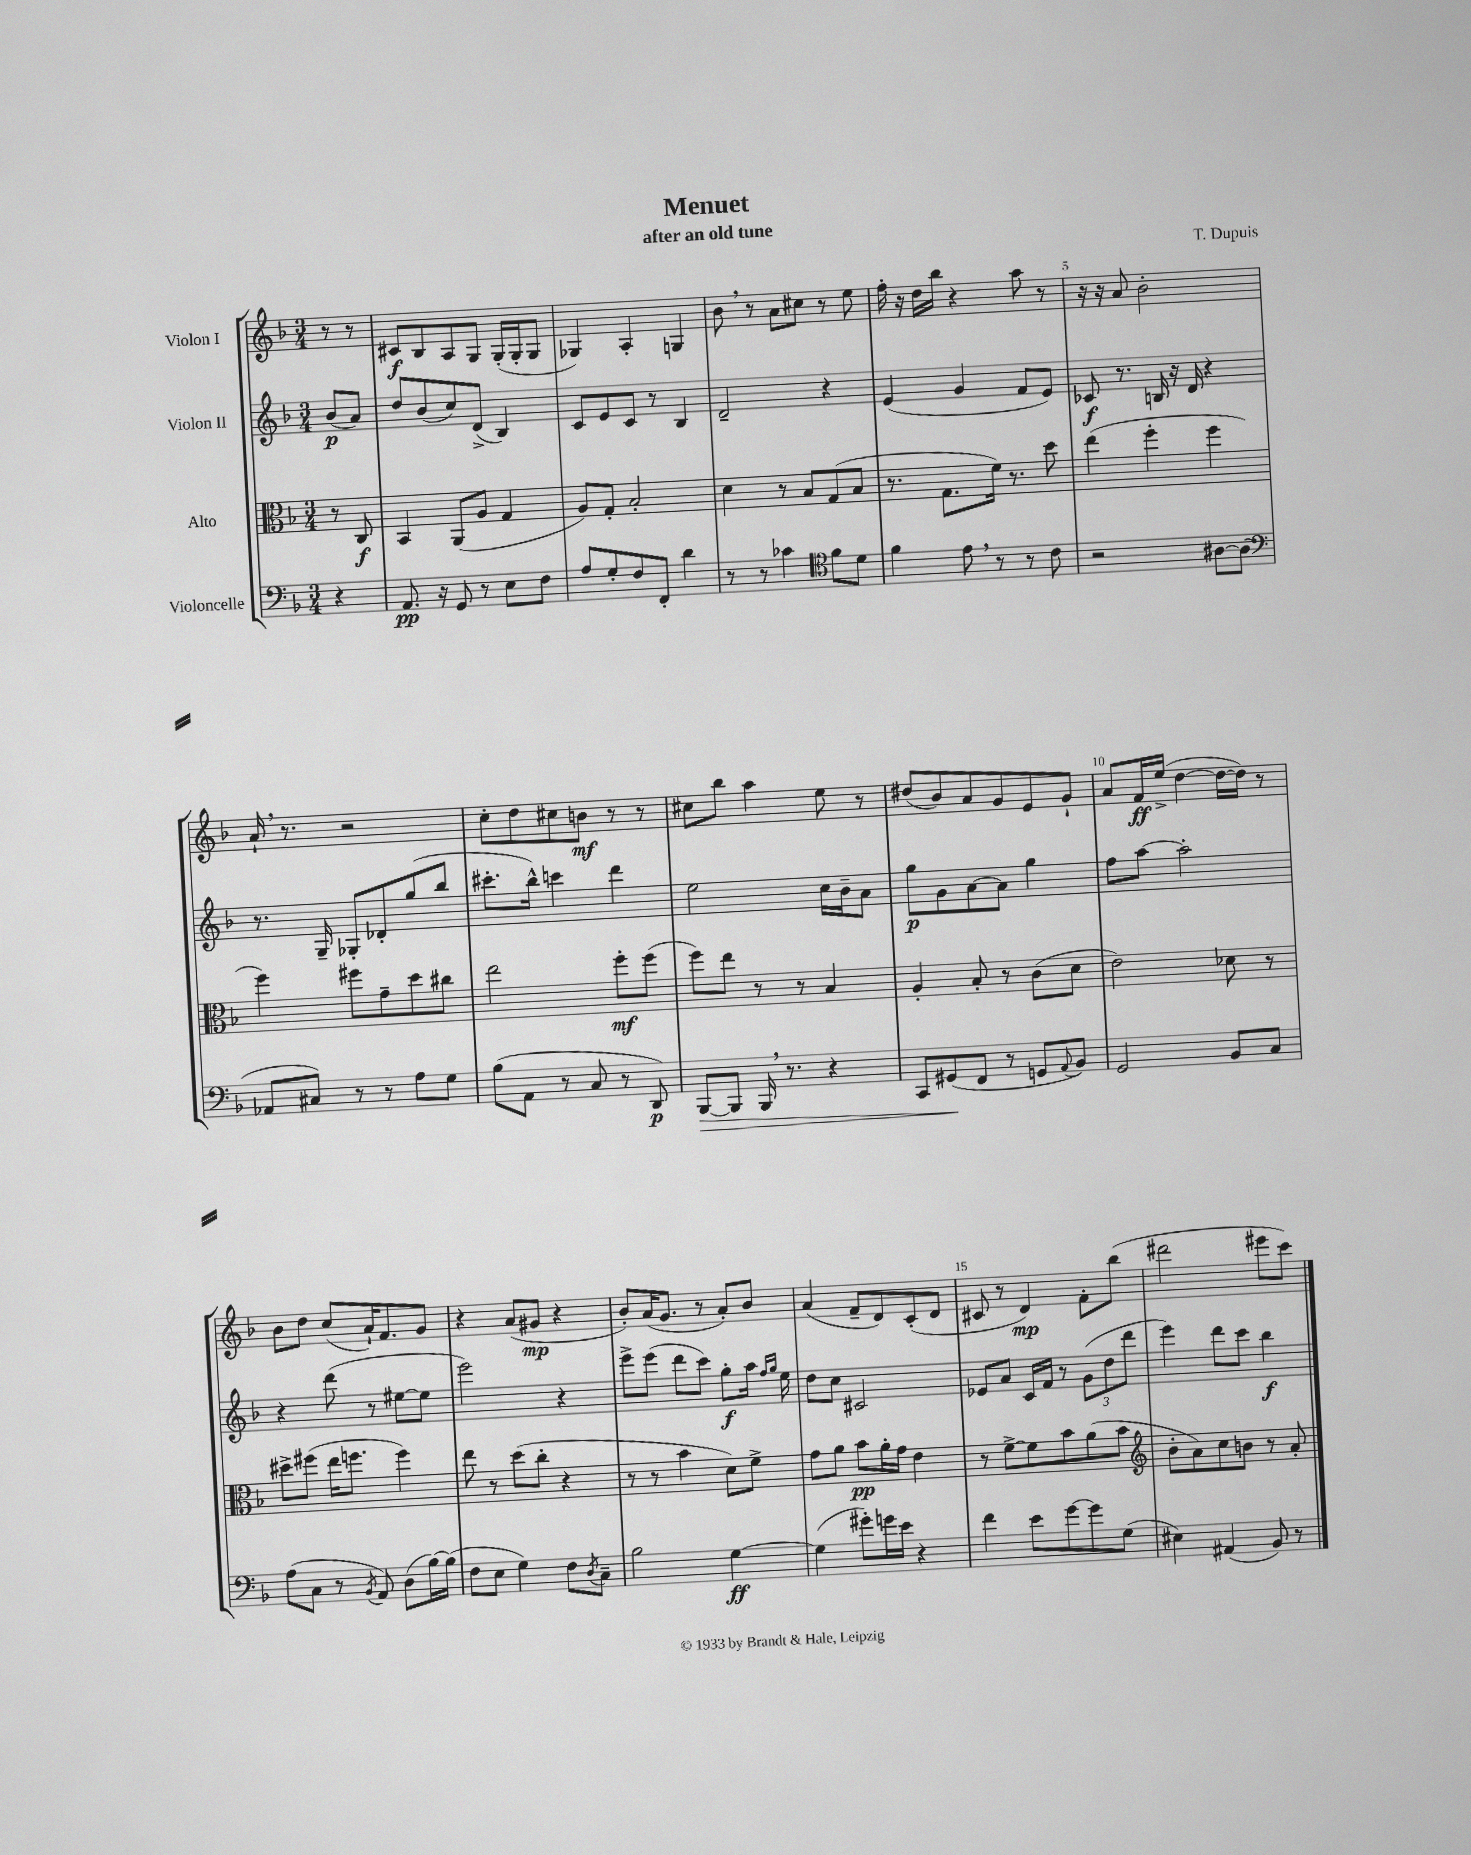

**kern	**kern	**kern	**kern
*staff4	*staff3	*staff2	*staff1
*clefF4	*clefC3	*clefG2	*clefG2
*k[b-]	*k[b-]	*k[b-]	*k[b-]
*M3/4	*M3/4	*M3/4	*M3/4
4r	8r	(8b-	8r
.	8C	8a)	8r
=	=	=	=
8.AA	4BB-	8dd	8c#
.	.	(8b-	8B-
16r	.	.	.
8GG	(8AA	8cc)	8A
8r	8A	(8d^	8G
8E	4G	4B-)	(16G'
.	.	.	16G'
8F	.	.	8G
=	=	=	=
8A	8A)	8c	4G-)
8G'	8G'	8e	.
8F	2B-'	8c	4A'
8FF'	.	8r	.
4d	.	4B-	4G
=	=	=	=
8r	4d	2d~	8b-
8r	.	.	8r
4c-	8r	.	8a
.	8B-	.	8cc#
*clefC4	*	*	*
8f	(8G	4r	8r
8d	8B-	.	8ee
=	=	=	=
4f	8.r	(4e	16ff'
.	.	.	16r
.	.	.	16dd
.	8.G	.	16bb-
8e	.	4g	4r
8r	16f)	.	.
.	8.r	.	.
8r	.	8f	8aa
8c	8dd	8e)	8r
=	=	=	=
2r	(4ee	8c-	16r
.	.	.	16r
.	.	8.r	8a
.	4ff'	.	2b-'
.	.	16B	.
.	.	16r	.
.	.	16d	.
[8A#	4ff	4r	.
(8A#]	.	.	.
=	=	=	=
*clefF4	*	*	*
8AA-	4ff)	8.r	16a`
.	.	.	8.r
8C#)	.	.	.
.	.	16G~	.
8r	8ff#	8G-'	2r
8r	8g~	8d-'	.
8A	8dd	(8gg	.
8G	8cc#	8bb-	.
=	=	=	=
(8B-	2ee	8.ccc#'	8cc'
8AA	.	.	8dd
.	.	16bb-^^)	.
8r	.	4ccc	8cc#
8C	.	.	8b
8r	8ff'	4ddd	8r
8DD)	(8ff	.	8r
=	=	=	=
[8BBB-	8ff)	2ee	8cc#
8BBB-]	8ee	.	8bb-
16BBB-	8r	.	4aa
8.r	.	.	.
.	8r	.	.
4r	4B-	16cc	8ee
.	.	16b-~	.
.	.	8a	8r
=	=	=	=
8CC	4A'	8gg	(8dd#
(8GG#	.	8g	8b-)
8FF	8B-'	[8a	8a
8r	8r	8a]	8g
8GG	(8c	4gg	8e
8qqAA	.	.	.
8BB-)	8d	.	8g`
=	=	=	=
2GG	2e)	8ff	8a
.	.	[8aa	16f
.	.	.	(16ee^
.	.	2aa']	[4dd
8BB-	8d-	.	16dd_
.	.	.	16dd])
8C	8r	.	8r
=	=	=	=
(8A	8dd#^	4r	8b-
8C	(8ff#	.	8dd
8r	16ee	(8ddd	(8cc
.	8.ff	.	.
8qBB-	.	.	.
8AA)	.	8r	16a`)
.	.	.	8.f
(8D	4ff)	[8ee#	.
[16B-)	.	8ee#]	8g
(16B-]	.	.	.
=	=	=	=
8F	8ee	2eee)	4r
8E	8r	.	.
4G)	(8dd	.	(8a
.	8cc'	.	8g#
8F	4r	4r	4r
8qD	.	.	.
8C~	.	.	.
=	=	=	=
2B-	8r	8eee^	8b-')
.	8r	(8eee	(16a
.	.	.	8.g
.	4b-	8ddd	.
.	.	8ccc)	8r
[4G	8d)	8gg'	8a')
.	8f^	16aa	8b-
.	.	16qqff	.
.	.	16qqgg	.
.	.	16ee	.
=	=	=	=
(4G]	8g	8dd	(4a
.	8a	8cc	.
8g#')	8b-	2c#	8f~
16g	16a'	.	8d)
16e	16g	.	.
4r	4e	.	(8c'
.	.	.	8d
=	=	=	=
4f	8r	8e-	8c#
.	[8f^	8a	8r
8e	8f]	16c	4d)
.	.	16f	.
[8g	8b-	8r	.
8g]	(8a	(12g	8f'
.	.	12dd	.
(8G	8b-	.	(8bb-
.	.	12ddd	.
=	=	=	=
*	*clefG2	*	*
4E#)	8b-'	4eee)	2ddd#
.	8a)	.	.
(4AA#	8cc	8ddd	.
.	8b	8ccc	.
8BB-)	8r	4bb-	8eee#
8r	8a'	.	8ccc)
==	==	==	==
*-	*-	*-	*-
